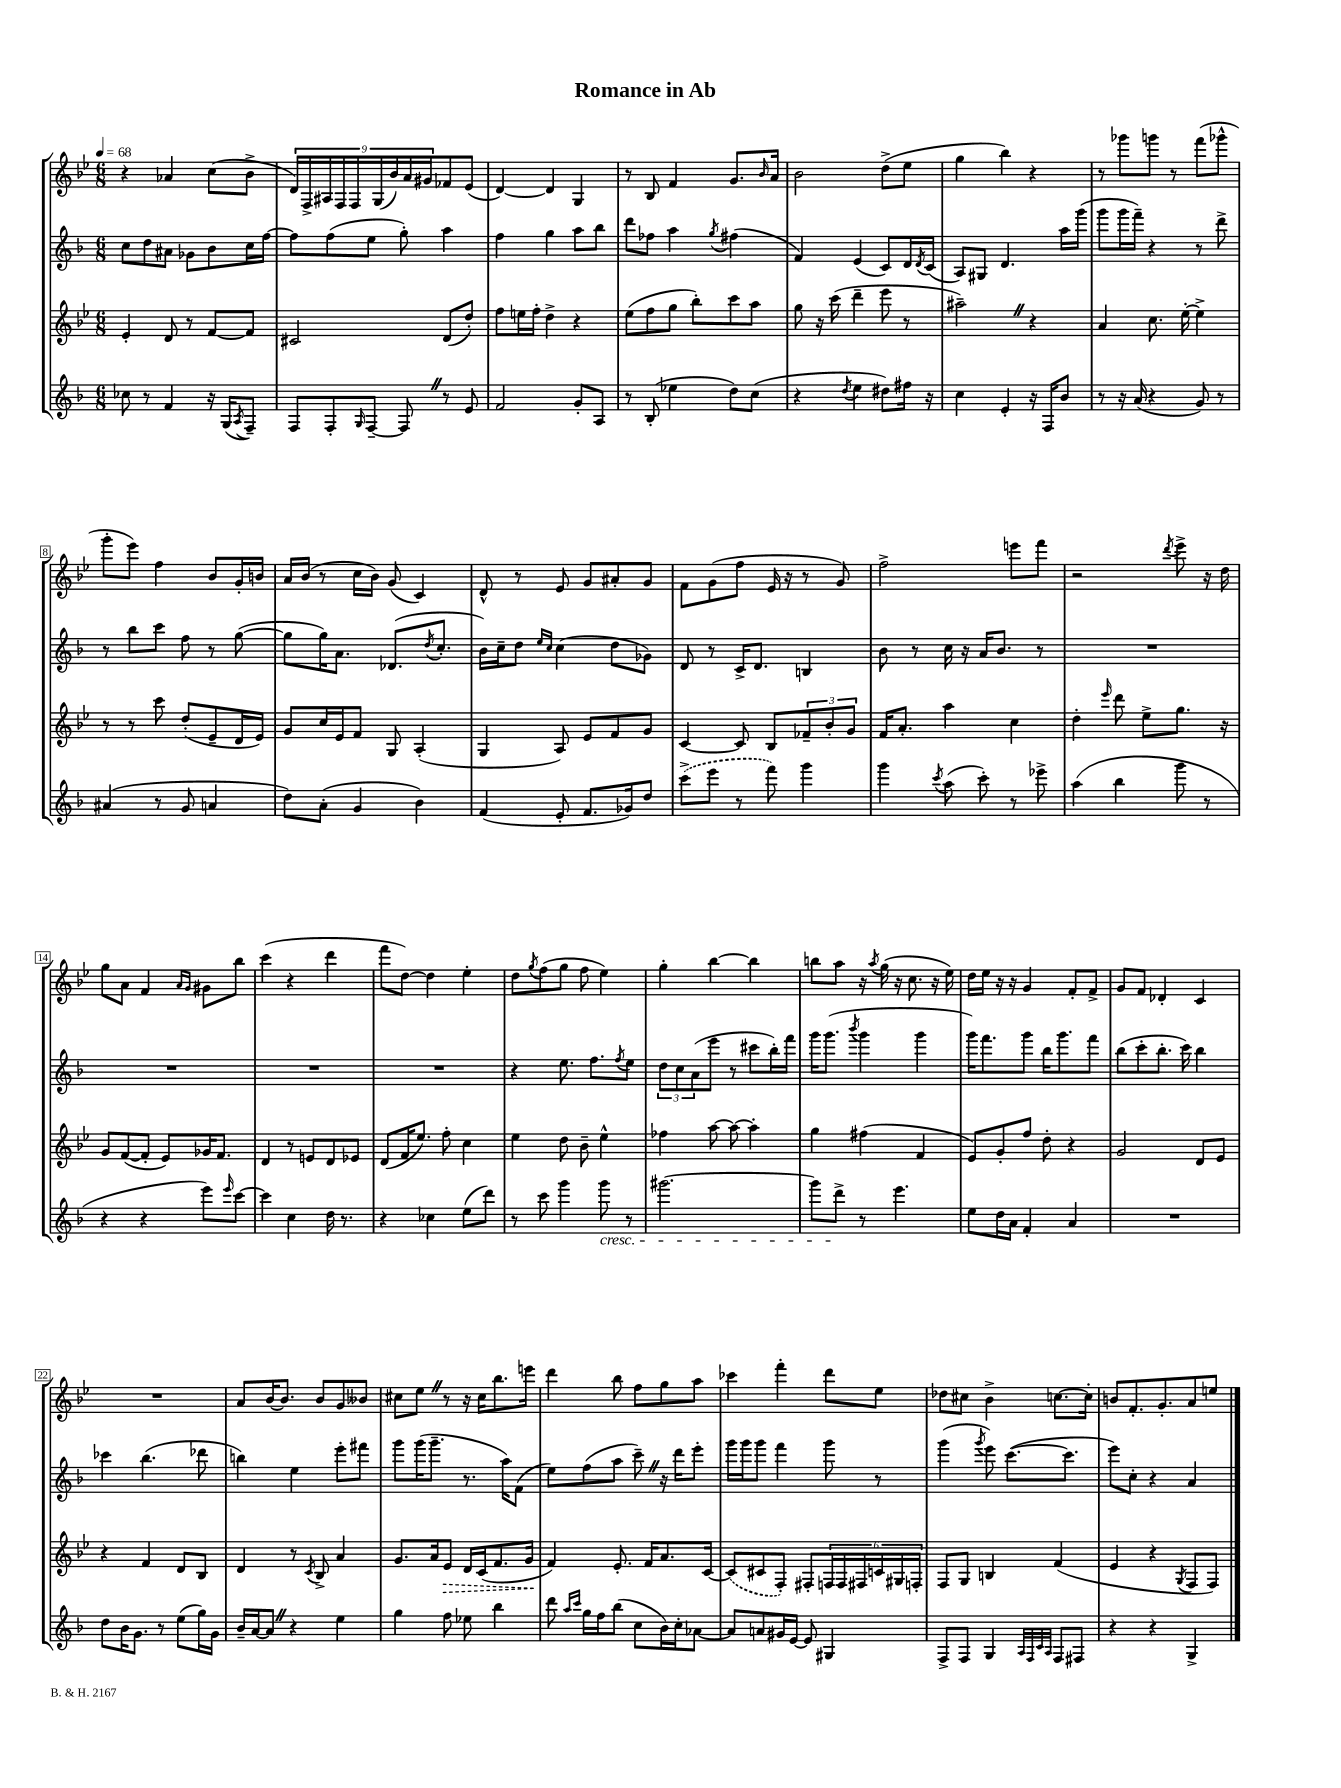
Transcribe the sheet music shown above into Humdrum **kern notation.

**kern	**kern	**dynam	**kern	**kern
*part4	*part3	*part3	*part2	*part1
*staff4	*staff3	*staff3	*staff2	*staff1
*clefG2	*clefG2	*	*clefG2	*clefG2
*k[b-]	*k[b-e-]	*	*k[b-]	*k[b-e-]
*M6/8	*M6/8	*	*M6/8	*M6/8
*MM68	*MM68	*	*MM68	*MM68
=1	=1	=1	=1	=1
8cc-X\	4e-'/	.	8cc\L	4r
8r	.	.	8dd\	.
4f/	8d/	.	8a#X\J	4a-X/
.	8r	.	8g-X\L	.
16r	[8f/L	.	8b-\	(8cc\L
(16G/KL	.	.	.	.
8qA/	.	.	.	.
8F~/J)	8f/J]	.	16cc\L	8b-^\J
.	.	.	[16ff\JJ	.
=2	=2	=2	=2	=2
8F/L	2c#X/	.	8ff\L]	18d/LL)
.	.	.	.	18F^/
.	.	.	.	18A#X/
8F'/	.	.	(8ff\	.
.	.	.	.	18F/
.	.	.	.	18F/
16qqG/	.	.	.	.
[8F~/J	.	.	8ee\J	.
.	.	.	.	(18G/
.	.	.	.	18b-/)
8FZ/]	.	.	8gg'\)	.
.	.	.	.	18a/
.	.	.	.	18g#X/J
8r	(8d/L	.	4aa\	8f-X/
8e/	8dd'/J)	.	.	(8e-/J
=3	=3	=3	=3	=3
2f/	8ff\L	.	4ff\	[4d/)
.	16een\L	.	.	.
.	16ff'\JJ	.	.	.
.	4dd^\	.	4gg\	4d/]
8g'/L	4r	.	8aa\L	4G/
8A/J	.	.	8bb-\J	.
=4	=4	=4	=4	=4
8r	(8ee-\L	.	8ddd\L	8r
(8B-'/	8ff\	.	8ff-X\J	8B-/
4ee-X\	8gg\J	.	4aa\	4f/
.	8bb-'\L)	.	.	.
.	.	.	8qgg/	.
8dd\L)	8ccc\	.	(4ff#X\	8.g/L
(8cc\J	8aa\J	.	.	.
.	.	.	.	16qqb-/
.	.	.	.	16a/Jk
=5	=5	=5	=5	=5
4r	8gg\	.	4f/)	2b-\
.	16r	.	.	.
.	(16ccc\	.	.	.
8qdd/	.	.	.	.
4ee\	4ddd~\	.	(4e/	.
8dd#X\L)	8eee-\	.	8c/L)	(8dd^\L
16ff#X\Jk	8r	.	16d/L	8ee-\J
.	.	.	8qd/	.
16r	.	.	(16c/JJ	.
=6	=6	=6	=6	=6
4cc\	2aa#X~Z\)	.	8A/L)	4gg\
.	.	.	8G#X/J	.
4e'/	.	.	4.d/	4bb-\)
16r	4r	.	.	4r
16F/KL	.	.	.	.
8b-/J	.	.	16aa\LL	.
.	.	.	(16ggg\JJ	.
=7	=7	=7	=7	=7
8r	4a/	.	8ggg\L	8r
16r	.	.	16ggg\L	8ggg-X\L
(16a/	.	.	16fff~\JJ)	.
4r	8.cc\	.	4r	8gggn\J
.	.	.	.	8r
.	[16ee-'\	.	.	.
8g/)	4ee-^\]	.	8r	(8fff\L
8r	.	.	8ddd^\	8ggg-X^^\J
!!LO:LB:g=z
=8	=8	=8	=8	=8
(4a#X/	8r	.	8r	8ggg'\L
.	8r	.	8bb-\L	8eee-\J)
8r	8ccc\	.	8ccc\J	4ff\
8g/	(8dd'/L	.	8ff\	.
4an/	8e-~/	.	8r	8b-/L
.	16d/L	.	([8gg\	16g'/L
.	16e-/JJ)	.	.	16bn/JJ
=9	=9	=9	=9	=9
8dd\L)	8g/L	.	8gg\L]	16a/LL
.	.	.	.	(16b-/JJ
(8a'\J	16cc/L	.	16gg\K)	8r
.	16e-/J	.	8.a\J	.
4g/	8f/J	.	.	16cc\LL
.	.	.	.	16b-\JJ)
.	8G/	.	(8.d-X/L	(8g/
4b-\)	(4A'/	.	.	4c/)
.	.	.	8qdd/	.
.	.	.	8.cc'/J	.
=10	=10	=10	=10	=10
(4f/	4G/	.	16b-\LL)	8d^^/
.	.	.	16cc~\J	.
.	.	.	8dd\J	8r
.	.	.	16qqee/LL	.
.	.	.	16qqcc/JJ	.
8e'/	8A/)	.	(4cc\	8e-/
8.f/L	8e-/L	.	.	8g/L
.	8f/	.	8dd\L	8a#X'/
16g-X/k)	.	.	.	.
8dd/J	8g/J	.	8g-X\J)	8g/J
=11	=11	=11	=11	=11
(8ccc^\L	[4c/	.	8d/	8f\L
8eee\J	.	.	8r	(8g\
8r	8c/]	.	16c^/KL	8ff\J
.	.	.	8.d/J	.
8fff\)	8B-/L	.	.	16e-/
.	.	.	.	16r
4ggg\	12f-X~/	.	4Bn/	8r
.	12b-'/	.	.	.
.	.	.	.	8g/)
.	12g/J	.	.	.
=12	=12	=12	=12	=12
4ggg\	16f/KL	.	8b-\	2ff^\
.	8.a'/J	.	.	.
.	.	.	8r	.
8qccc/	.	.	.	.
(8aa\	4aa\	.	16cc\	.
.	.	.	16r	.
8ccc'\)	.	.	16a/KL	.
.	.	.	8.b-/J	.
8r	4cc\	.	.	8eeen\L
8eee-X^\	.	.	8r	8fff\J
=13	=13	=13	=13	=13
(4aa\	4dd'\	.	2.r	2r
.	16qqeee-/	.	.	.
4bb-\	8ddd\	.	.	.
.	8ee-^\L	.	.	.
.	.	.	.	8qddd/
8ggg\	8.gg\J	.	.	8eee-^\
8r	.	.	.	16r
.	16r	.	.	16dd\
!!LO:LB:g=z
=14	=14	=14	=14	=14
4r	8g/L	.	2.r	8gg\L
.	([8f/	.	.	8a\J
4r	8f'/J]	.	.	4f/
.	8e-/L)	.	.	.
.	.	.	.	16qqa/LL
.	.	.	.	16qqg/JJ
8eee\L)	16g-X/K	.	.	8g#X\L
.	8.f/J	.	.	.
16qqeee/	.	.	.	.
[8ccc\J	.	.	.	8bb-\J
=15	=15	=15	=15	=15
4ccc\]	4d/	.	2.r	(4ccc\
4cc\	8r	.	.	4r
.	8en/L	.	.	.
16dd\	8d/	.	.	4ddd\
8.r	.	.	.	.
.	8e-X/J	.	.	.
=16	=16	=16	=16	=16
4r	(8d/L	.	2.r	8fff\L
.	16f/K	.	.	[8dd\J)
.	8.ee-/J)	.	.	.
4cc-X\	.	.	.	4dd\]
.	8ff'\	.	.	.
(8ee\L	4cc\	.	.	4ee-'\
8ddd\J)	.	.	.	.
=17	=17	=17	=17	=17
8r	4ee-\	.	4r	8dd\L
.	.	.	.	8qgg/
8ccc\	.	.	.	(8ff\
4ggg\	8dd\	.	8.ee\	8gg\J
.	8b-~\	.	.	8ff\
.	.	.	8.ff\L	.
!LO:TX:b:i:t=cresc.	!	!	!	!
8ggg\	4ee-^^\	.	.	4ee-\)
.	.	.	8qff/	.
8r	.	.	8ee\J	.
=18	=18	=18	=18	=18
[2.ggg#X\	4ff-X\	.	12dd\L	4gg'\
.	.	.	12cc\	.
.	.	.	(12a\	.
.	[8aa\	.	8eee\J	[4bb-\
.	8aa\_	.	8r	.
.	4aa'\]	.	8ccc#X\L	4bb-\]
.	.	.	16bb-'\L)	.
.	.	.	16fff\JJ	.
=19	=19	=19	=19	=19
8ggg#\L]	4gg\	.	16ggg\KL	8bbn\L
.	.	.	(8.ggg\J	.
8ddd^\J	.	.	.	8aa\J
.	.	.	8qbbb-/	.
8r	(4ff#X\	.	4ggg\	16r
.	.	.	.	8qaa/
.	.	.	.	(16gg\
4.eee\	.	.	.	16r
.	.	.	.	8.cc\
.	4f/	.	4ggg\	.
.	.	.	.	16r
.	.	.	.	16ee-\)
=20	=20	=20	=20	=20
8ee\L	8e-/L)	.	16ggg\KL)	16dd\LL
.	.	.	8.fff\	16ee-\JJ
16dd\L	8g'/	.	.	16r
16a\JJ	.	.	.	16r
4f'/	8ff/J	.	8ggg\J	4g/
.	8dd'\	.	16bb-\KL	.
.	.	.	8.ggg\	.
4a/	4r	.	.	8f'/L
.	.	.	8fff\J	8f^/J
=21	=21	=21	=21	=21
2.r	2g/	.	(8bb-\L	8g/L
.	.	.	8ccc'\	8f/J
.	.	.	8.bb-'\J	4d-X'/
.	.	.	16ccc\)	.
.	8d/L	.	4bb-\	4c/
.	8e-/J	.	.	.
!!LO:LB:g=z
=22	=22	=22	=22	=22
8dd\L	4r	.	4ccc-X\	2.r
16b-\K	.	.	.	.
8.g\J	.	.	.	.
.	4f/	.	(4.bb-\	.
8r	.	.	.	.
(8ee\L	8d/L	.	.	.
16gg\L)	8B-/J	.	8ddd-X\	.
16g\JJ	.	.	.	.
=23	=23	=23	=23	=23
16b-~/LL	4d/	.	4bbn\)	8a/L
[16a/J	.	.	.	.
8aZ/J]	.	.	.	[16b-/K
.	.	.	.	8.b-/J]
4r	8r	.	4ee\	.
.	8qc/	.	.	.
.	8B-^/	.	.	8b-/L
4ee\	4a/	.	8eee'\L	8g/
.	.	.	8fff#X\J	8b--X/J
=24	=24	=24	=24	=24
4gg\	8.g/L	.	8ggg\L	8cc#X\L
.	.	.	(16ggg\K	8ee-Z\J
.	16a/k	.	8.ggg~\J	.
!	!	!LO:HP:b	!	!
8ff\	8e-/J	>	.	8r
8ee-X\	16d/LL	.	8.r	16r
.	(16c/J	.	.	16cc#\KL
4bb-\	8.f/	.	.	8.bb-\
.	.	.	16aa\KL)	.
.	.	.	(8f\J	.
.	16g/Jk	.	.	16eeen\Jk
.	.	]	.	.
=25	=25	=25	=25	=25
8ddd\	4f/)	.	8ee\L)	4ddd\
16qqaa/LL	.	.	.	.
16qqccc/JJ	.	.	.	.
16gg\LL	.	.	(8ff\	.
16ff\J	.	.	.	.
(8bb-\J	8.e-'/	.	8aa\J	8bb-\
8cc\L	.	.	8ccc~Z\)	8ff\L
.	16f/KL	.	.	.
16b-\L)	8.a/	.	16r	8gg\
16cc'\J	.	.	16ddd\KL	.
[8a-X\J	.	.	8eee'\J	8aa\J
.	[16c/Jk	.	.	.
=26	=26	=26	=26	=26
8a-/L]	(8c/L]	.	16ggg\LL	4ccc-X\
.	.	.	16ggg\J	.
8an/	8c#X/	.	8ggg\J	.
16g#X/L	8F'/J)	.	4fff\	4fff'\
[16e/JJ	.	.	.	.
8e/]	8F#X'/L	.	.	.
4G#X/	24Fn/L	.	8ggg\	8ddd\L
.	24F/	.	.	.
.	24F#X/	.	.	.
.	24cn/	.	8r	8ee-\J
.	24G#X/	.	.	.
.	24Fn'/JJ	.	.	.
=27	=27	=27	=27	=27
8F^/L	8F/L	.	(4ggg\	8dd-X\L
8F/J	8G/J	.	.	8cc#X\J
.	.	.	8qggg/	.
4G/	4Bn/	.	8eee\)	4b-^\
.	.	.	([8.ccc\L	.
32qqA/LLL	.	.	.	.
32qqF/	.	.	.	.
32qqc/	.	.	.	.
32qqA/JJJ	.	.	.	.
8F/L	(4f/	.	.	[8.ccn\L
.	.	.	8.ccc\J]	.
8F#X/J	.	.	.	.
.	.	.	.	16cc'\Jk]
=28	=28	=28	=28	=28
4r	4e-/	.	8eee\L)	8bn/L
.	.	.	8cc'\J	8.f'/
4r	4r	.	4r	.
.	.	.	.	8.g'/
.	8qG/	.	.	.
4G^/	8F/L	.	4a/	8a/
.	8F/J)	.	.	8een/J
==	==	==	==	==
*-	*-	*-	*-	*-
